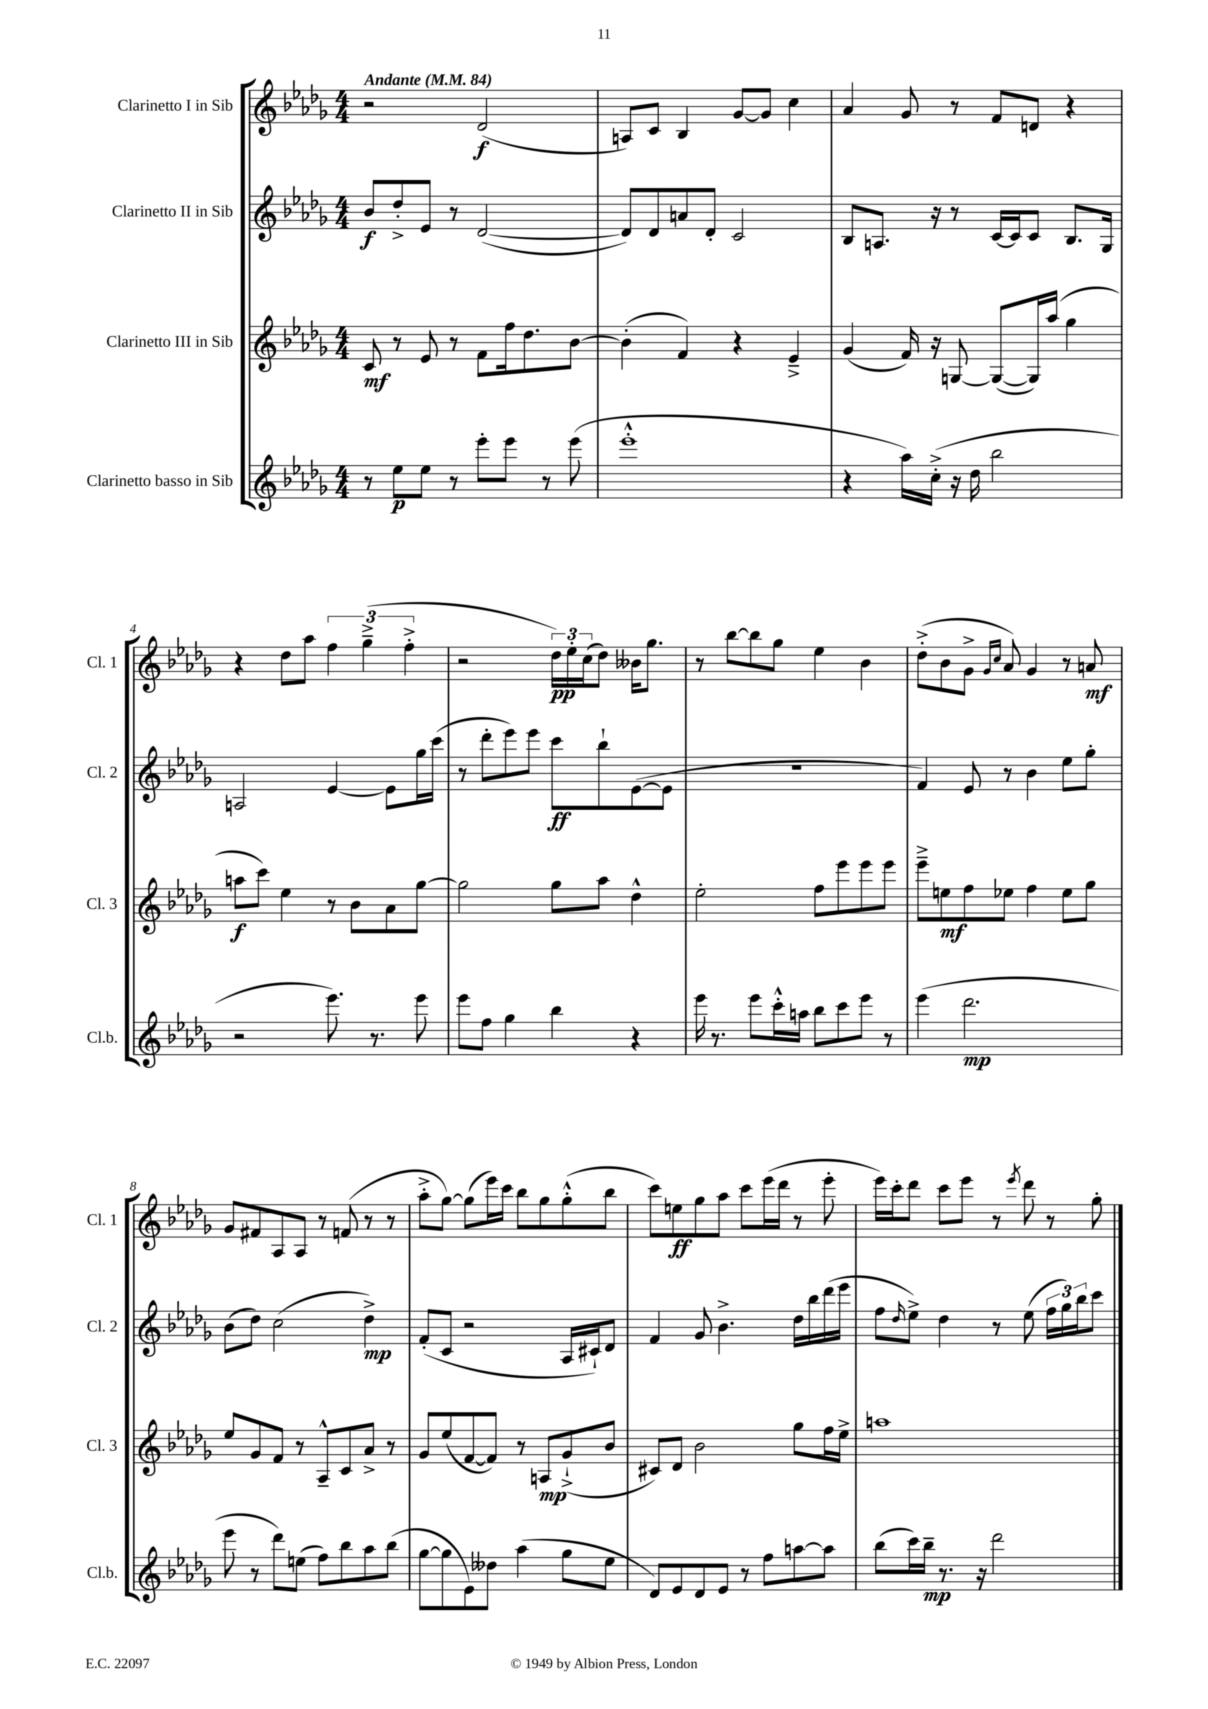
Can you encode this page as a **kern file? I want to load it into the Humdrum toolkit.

**kern	**kern	**kern	**kern
*staff4	*staff3	*staff2	*staff1
*clefG2	*clefG2	*clefG2	*clefG2
*k[b-e-a-d-g-]	*k[b-e-a-d-g-]	*k[b-e-a-d-g-]	*k[b-e-a-d-g-]
*M4/4	*M4/4	*M4/4	*M4/4
*MM84	*MM84	*MM84	*MM84
8r	8c	8b-	2r
8ee-	8r	8dd-'^	.
8ee-	8e-	8e-	.
8r	8r	8r	.
8eee-'	8f	([2d-	(2d-
8eee-	16ff	.	.
.	8.dd-	.	.
8r	.	.	.
(8eee-	[8b-	.	.
=	=	=	=
1eee-'^^	(4b-']	8d-])	8A)
.	.	8d-	8c
.	4f)	8a	4B-
.	.	8d-'	.
.	4r	2c	[8g-
.	.	.	8g-]
.	4e-~^	.	4cc
=	=	=	=
4r	(4g-	8B-	4a-
.	.	8.A	.
16aa-)	16f)	.	8g-
(16cc'^	16r	16r	.
16r	[8G	8r	8r
16dd-	.	.	.
2bb-	(8G_	[16c	8f
.	.	16c]	.
.	16G])	8c	8d
.	(16aa-	.	.
.	4gg-	8.B-	4r
.	.	16G-	.
=	=	=	=
2r	8aa	2A	4r
.	8ccc)	.	.
.	4ee-	.	8dd-
.	.	.	8aa-
8.eee-)	8r	[4e-	6ff
.	8b-	.	.
.	.	.	(6gg-~^
8.r	.	.	.
.	8a-	8e-]	.
.	.	.	6ff'^
8eee-	[8gg-	16gg-	.
.	.	(16ccc	.
=	=	=	=
8eee-	2gg-]	8r	2r
8ff	.	8ddd-'	.
4gg-	.	8eee-)	.
.	.	8eee-	.
4bb-	8gg-	8ccc	24dd-)
.	.	.	24ee-'
.	.	.	(24cc
.	8aa-	8bb-`	8dd-)
4r	4dd-^^	([8e-	16b--
.	.	.	8.gg-
.	.	8e-]	.
=	=	=	=
16eee-	2ee-'	1r	8r
8.r	.	.	.
.	.	.	[8bb-
8eee-	.	.	8bb-]
16ccc'^^	.	.	8gg-
16aa	.	.	.
8bb-	8ff	.	4ee-
8ccc	8eee-	.	.
8eee-	8eee-	.	4b-
8r	8eee-	.	.
=	=	=	=
(4eee-	8eee-~^	4f)	(8dd-'^
.	8ee	.	8b-
2.ddd-	8ff	8e-	8g-^
.	.	.	16qqg-
.	.	.	16qqcc
.	8ee-	8r	8a-)
.	4ff	4b-	4g-
.	8ee-	8ee-	8r
.	8gg-	8gg-'	8a
=	=	=	=
8eee-	8ee-	(8b-	8g-
8r	8g-	8dd-)	8f#
8ddd-)	8f	(2cc	8A-
(8ee	8r	.	8A-
8ff)	8A-~^^	.	8r
8bb-	8c	.	(8f
8aa-	8a-^	4dd-^)	8r
(8bb-	8r	.	8r
=	=	=	=
[8gg-	8g-	(8f'	8aa-'^
8gg-]	(8ee-	8c	[8gg-)
8e-)	[8f	2r	(8gg-]
8dd--	8f])	.	16eee-)
.	.	.	16ccc
(4aa-	8r	.	8bb-
.	8A	.	8gg-
8gg-	(8g-`^	16A-	(8gg-'^^
.	.	16c#`)	.
8ee-	8b-	8d-	8bb-
=	=	=	=
8d-)	8c#)	4f	8ccc)
8e-	8d-	.	8ee
8d-	2b-	8g-	8gg-
8e-	.	4.b-^	8aa-
8r	.	.	8ccc
8ff	.	.	(16eee-
.	.	.	16ddd-
[8aa	8gg-	16dd-	8r
.	.	16bb-	.
8aa]	16ff	(16ddd-	8eee-'
.	16ee-^	16eee-	.
=	=	=	=
(8bb-	1aa	8ff	16eee-)
.	.	.	16ccc'
.	.	16qqdd-	.
16ccc)	.	8ee-^)	8ddd-
16bb-~	.	.	.
8.r	.	4dd-	8ccc
.	.	.	8eee-
16r	.	.	.
2ddd-	.	8r	8r
.	.	.	8qeee-
.	.	(8ee-	8ddd-
.	.	24ff	8r
.	.	24gg-)	.
.	.	24bb-	.
.	.	8ccc	8gg-'
==	==	==	==
*-	*-	*-	*-
